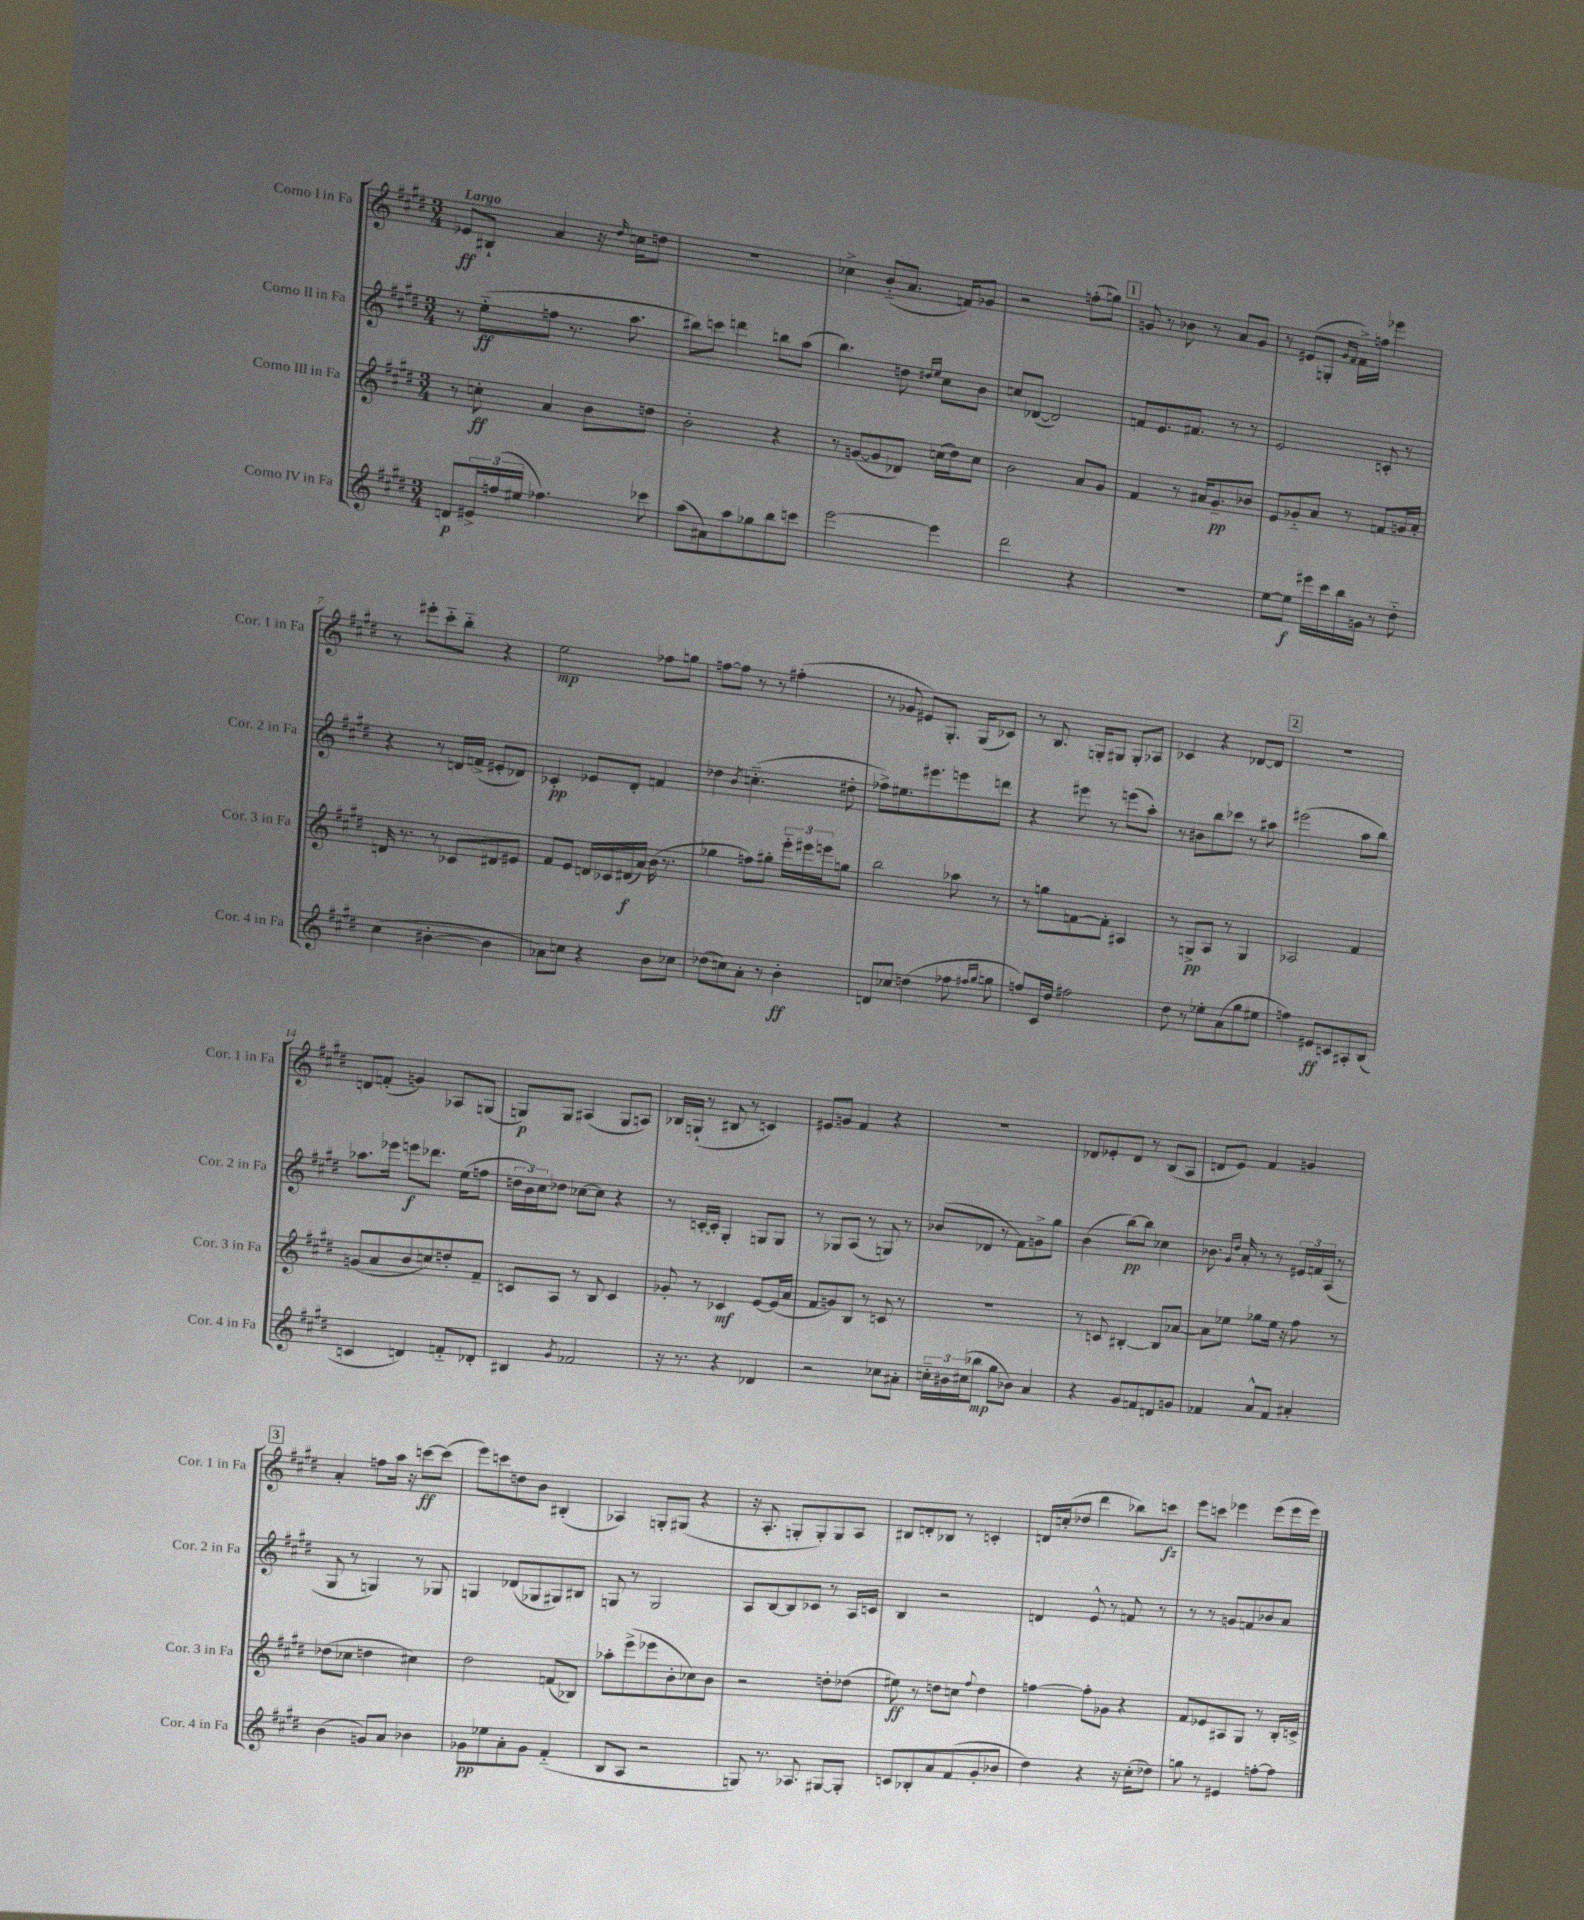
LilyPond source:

<<
\new StaffGroup <<
\new Staff = "s0" \with { instrumentName = "Corno I in Fa" shortInstrumentName = "Cor. 1 in Fa" } {
    \clef treble \key e \major \numericTimeSignature \time 3/4 \tempo "Largo"
    ees'8\ff bis8-! a'4 r16 \grace { dis''16 } c''16 d''8 |
    R2. |
    ces''4-> b'8-_( a'8. f'16) ges'8 |
    r2 f''8-.( g''8) |
    \mark \markup { \box "1" } g'8 r8 bes'8 r8 a'8 g'8 |
    r8 eis'8( g8-. \grace { gis'16 fis'16 } fis'16->) f''16 ees'''4 |
    r8 eis'''8-. cis'''8-_ b''8-_ r4 |
    e''2\mp fes''8 g''8 |
    f''8~ f''8 r8 r8 fis''4-.( |
    r8 ges'8 eis'8) gis8.-. gis16( ces'8) |
    r8 b8. g16-. gis8 gis8-. aes8 |
    ces'4 r4 des'8~ des'8 |
    \mark \markup { \box "2" } R2. |
    d'8 f'8-.( g'4) aes8 g8( |
    g8\p) g8 ais4( g8 a8) |
    bes16 g16-!( r8 bis8 r8 c'4) |
    eis'8 g'8 fis'4 r4 |
    R2. |
    des'8 ees'8-. des'8 r8 b8( a8 |
    d'8 e'8) fis'4 g'4 |
    \mark \markup { \box "3" } a'4-. f''8 a''16 r16 c'''8~\ff c'''8( |
    e'''8) c'''8 d''8 b'8 bis4-.( |
    aes4) g8-. gis8( r4 |
    r16 a8.-. g8-. g8-.) g8 a8 |
    bis8 d'8-. bes8 r8 c'4-. |
    d'16 c''16-.( des''8 dis'''4 bes''8) c'''8\fz |
    e'''8 c'''8 ees'''4 ees'''8( ees'''16 ees'''16) \bar "|." |
}
\new Staff = "s1" \with { instrumentName = "Corno II in Fa" shortInstrumentName = "Cor. 2 in Fa" } {
    \clef treble \key e \major \numericTimeSignature \time 3/4
    r8 e''8-_\ff( f''8 r8. a''8. |
    bis''8) c'''8 d'''4 b''8 a''8( |
    b''4.) d''8 \grace { dis''16 e''16 } cis''8 b'8 |
    c''8 des'8~( des'2) |
    \mark \markup { \box "1" } f'8 e'8. fis'8. r8 r8 |
    e'2 c'8-. r8 |
    r4 r8 d'16 f'16->( eis'8-. des'8) |
    ces'4-.\pp ees'8 dis'8-. f'4 |
    des''4 \acciaccatura { b'8 } c''4.-_( dis''8-. |
    fes''8->) eis''8. eis'''8. e'''8 d'''8 |
    r4 eis'''8 r8 e'''8( a''8-.) |
    r8 bis'8 b''8 ces'''8 r8 ais''8 |
    \mark \markup { \box "2" } eis'''2( a''8 b''8) |
    aes''8. ees'''16 e'''8\f des'''8. e''16( f''8 |
    \tuplet 3/2 { d''16 b'16) cis''16 } des''8 ces''8~ ces''8 r4 |
    r8 c'16~-. c'16-. gis4-. g8 g8 |
    r8 ges8 a8( r8 g8) r8 |
    bes'8( des'8 r8 fis'8) g'8-> gis''8 |
    b'4( b''8~\pp) b''8 ces''4 |
    bes'8. \grace { gis'16 dis''16 } a'16-. r8 r8 \tuplet 3/2 { eis'16 f'16 a16( } r8 |
    \mark \markup { \box "3" } gis8 r8 g4) r8 ges8 |
    g4 des'8( ges8 gis8) bis8 |
    g8 r8 g2 |
    a8 b8~ b8 ces'8 r8 a16 c'16 |
    b4 r2 |
    d'4 e'8-^ r8 f'8 r8 |
    r8 r8 g'8 f'8 bes'8 a'8 \bar "|." |
}
\new Staff = "s2" \with { instrumentName = "Corno III in Fa" shortInstrumentName = "Cor. 3 in Fa" } {
    \clef treble \key e \major \numericTimeSignature \time 3/4
    r8 c''8-.\ff a'4 b'8 d''8 |
    b'2-. r4 |
    r8 g'8~( g'8 des'8) c''16( dis''16) c''8 |
    b'2 a'8 gis'8 |
    \mark \markup { \box "1" } fis'4 r8 ais'16 gis'8.--\pp bes'8 |
    e'8 ges'8-_ a'8 r8 f'8 g'16 a'16-. |
    d'16 r8. r8 ces'8 dis'8 eis'8 |
    fis'8 e'8 d'16 ces'16 dis'16\f( a'16) b'16( r8. |
    ges''4 f''8) gis''8-. \tuplet 3/2 { e'''16-_ eis'''16 e'''16 } g''8 |
    b''2 aes''8 r8 |
    r8 g''8 f'8~ f'8-. ais4 |
    r8 g8->\pp a8 r8 g4 |
    \mark \markup { \box "2" } aes2 fis'4 |
    g'8( a'8 b'8 c''8) d''8-. fis'8-- |
    c'8 a8 r8 b8 c'4 |
    ges'8-. r8 ces'4\mf e'8~ e'16( a'16 |
    fis'8 g'8) b8 r8 c'8 r8 |
    R2. |
    r8 c'8 bis4~-. bis8 aes'8~ |
    aes'8 ees''8 ges''8 ees''16 r16 fis''8 r8 |
    \mark \markup { \box "3" } des''8( ces''8 d''4 cis''4) |
    dis''2 f'8( bes8) |
    aes''8-. e'''8->( ees'''8 b'8-. ces''8) b'8 |
    r2 d''8-. des''8( |
    eis''8\ff) r8 d''8 c''8 \appoggiatura { fis''8 } d''4 |
    f''4~ f''8-. ges'8 r4 |
    fis'8 ees'8 ais8 gis8 r8 b16-. c'16-> \bar "|." |
}
\new Staff = "s3" \with { instrumentName = "Corno IV in Fa" shortInstrumentName = "Cor. 4 in Fa" } {
    \clef treble \key e \major \numericTimeSignature \time 3/4
    d'8\p \tuplet 3/2 { eis'16-> f''16( eis''16 } fes''4.) ces'''8 |
    a''8( ais'8) a''8 ges''8 b''8 c'''8 |
    e'''2~ e'''4 |
    dis'''2 r4 |
    \mark \markup { \box "1" } R2. |
    e''8~ e''8\f eis'''16 cis'''16 b''16 g'16 r8 dis''8-_ |
    cis''4( bis'4~-. bis'4 |
    aes'8) c''8 r4 b'8 ces''8 |
    des''8( c''8) a'8-. r8 b'4-.\ff |
    d'8 ces''8 d''4( fes''8 \grace { fis''16 gis''16 } g''8 |
    f''8) cis'16 dis''16 fis''2 |
    dis''8 r8 ees''8-. a'8( gis''8 eis''8 |
    \mark \markup { \box "2" } f''4) eis'8\ff c'8 ais8-. b8( |
    c'4 d'4) f'8-_ des'8-. |
    bis4 \acciaccatura { gis'8 } fes'2 |
    r16 r8. r4 des'4 |
    r2 ces''8 ais'8-. |
    \tuplet 3/2 { c''16-_ bis'16 cis''16( } bes''8\mp gis''8 bes'8) a'4 |
    r4 gis'8 f'8 d'8 g'8 |
    fes'4 a'8-^ fes'8 ais'4-. |
    \mark \markup { \box "3" } b'4( g'8) a'8 bes'4 |
    ges'8\pp ees''8 a'8-. ges'8 fis'4-_( |
    b8 a8 r2 |
    g8) r8. aes8. gis8~ gis8-. |
    c'8 bes8-. a'8 fis'8( gis'8-. bes'8 |
    dis''4) r4 r16 cis''16-.( des''8) |
    g''8 r8 eis'4 f''8~-. f''8 \bar "|." |
}
>>
>>
